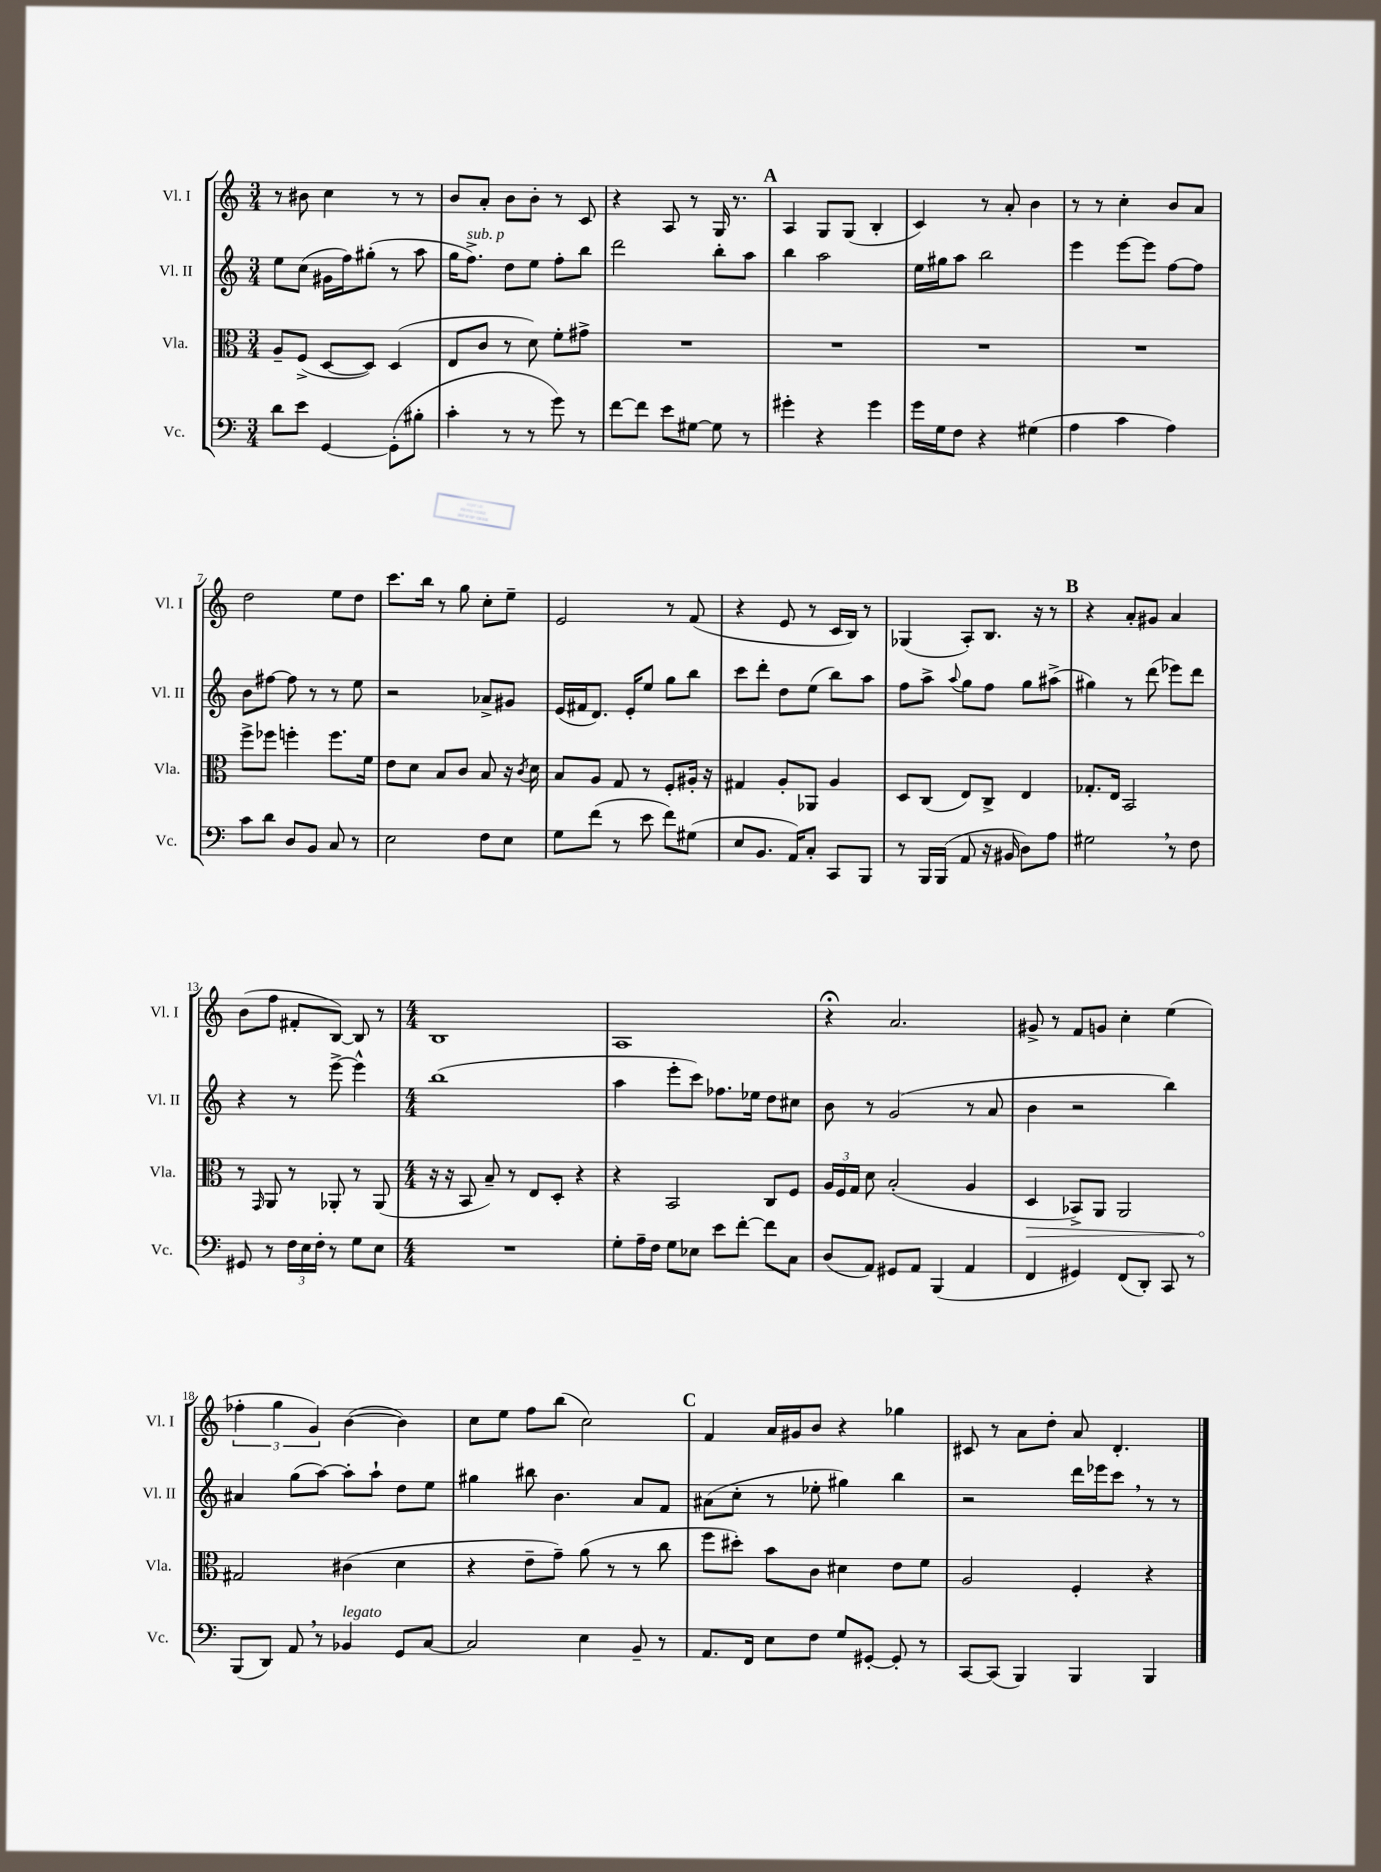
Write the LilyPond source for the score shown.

<<
\new StaffGroup <<
\new Staff = "s0" \with { instrumentName = "Vl. I" shortInstrumentName = "Vl. I" } {
    \clef treble \key c \major \numericTimeSignature \time 3/4
    \autoBeamOff r8 bis'8 c''4 r8 r8 |
    b'8[ a'8]-. b'8[ b'8]-. r8 c'8 |
    r4 a8 r8 g16 r8. |
    \mark \markup { \bold "A" } a4 g8[ g8]( b4-. |
    c'4) r8 a'8-. b'4 |
    r8 r8 c''4-. b'8[ a'8] |
    d''2 e''8[ d''8] |
    c'''8.[ b''16] r8 g''8 c''8[-. e''8]-- |
    e'2 r8 f'8( |
    r4 e'8 r8 c'16[ b16]) r8 |
    ges4( a8[-.) b8.] r16 r8 |
    \mark \markup { \bold "B" } r4 a'8[-. gis'8] a'4 |
    b'8[( f''8] fis'8[-. b8]~) b8 r8 |
    \numericTimeSignature \time 4/4 b1 |
    a1 |
    r4\fermata a'2. |
    gis'8-> r8 f'8[ g'8] c''4-. e''4( |
    \tuplet 3/2 { fes''4-. g''4 g'4) } b'4~( b'4) |
    c''8[ e''8] f''8[ b''8]( c''2) |
    \mark \markup { \bold "C" } f'4 a'16[ gis'16 b'8] r4 ges''4 |
    cis'8 r8 a'8[ d''8]-. a'8 d'4.-. \bar "|." |
}
\new Staff = "s1" \with { instrumentName = "Vl. II" shortInstrumentName = "Vl. II" } {
    \clef treble \key c \major \numericTimeSignature \time 3/4
    \autoBeamOff e''8[ c''8]( gis'16[ f''16) gis''8]-.( r8 a''8 |
    g''16[ f''8.]->^\markup { \italic "sub. p" }) d''8[ e''8] f''8[-. b''8] |
    d'''2 b''8[-. a''8] |
    \mark \markup { \bold "A" } b''4 a''2 |
    e''16[ gis''16 a''8] b''2 |
    e'''4 e'''8[~ e'''8] f''8[~ f''8] |
    b'8[ fis''8]~ fis''8 r8 r8 e''8 |
    r2 aes'8[-> gis'8] |
    e'16[( fis'16 d'8.]) e'16[-. e''8] g''8[ b''8] |
    c'''8[ d'''8]-. d''8[ e''8]( b''8[) a''8] |
    f''8[ a''8]-> \appoggiatura { a''8 } g''8[ f''8] g''8[ ais''8]->( |
    \mark \markup { \bold "B" } gis''4) r8 d'''8( ees'''8[) d'''8] |
    r4 r8 e'''8~-> e'''4-^ |
    \numericTimeSignature \time 4/4 b''1( |
    a''4 e'''8[-. c'''8]) fes''8.[ ees''16] d''8[ cis''8] |
    b'8 r8 g'2( r8 a'8 |
    b'4 r2 b''4) |
    ais'4 g''8[( a''8]~) a''8[-. a''8]-! d''8[ e''8] |
    gis''4 bis''8 b'4. a'8[ f'8] |
    \mark \markup { \bold "C" } ais'8[( c''8]-. r8 ees''8-. gis''4) b''4 |
    r2 d'''16[ ees'''16 c'''8] \breathe r8 r8 \bar "|." |
}
\new Staff = "s2" \with { instrumentName = "Vla." shortInstrumentName = "Vla." } {
    \clef alto \key c \major \numericTimeSignature \time 3/4
    \autoBeamOff a8[-- f8]->( d8[~ d8]) d4( |
    e8[ c'8] r8 d'8) f'8[-. gis'8]-> |
    R2. |
    \mark \markup { \bold "A" } R2. |
    R2. |
    R2. |
    f''8[-> fes''8] f''4-. f''8.[ f'16] |
    e'8[ d'8] b8[ c'8] b8 r16 \acciaccatura { c'8 } d'16 |
    b8[ a8] g8 r8 f8[-. ais16]-. r16 |
    gis4 a8[-. aes,8] a4 |
    d8[ c8]( e8[) c8]-> e4 |
    \mark \markup { \bold "B" } ges8.[-. e16] b,2 |
    r8 \grace { g,16 } a,8 r8 aes,8-. r8 aes,8( |
    \numericTimeSignature \time 4/4 r16 r16 b,8 b8--) r8 e8[ d8]-. r4 |
    r4 b,2 c8[ f8] |
    \tuplet 3/2 { a16[ f16 g16] } d'8 b2-.( a4 |
    \once \override Hairpin.circled-tip = ##t d4\> bes,8[->) a,8] a,2 |
    gis2\! cis'4( d'4 |
    r4 e'8[-- g'8]--) a'8( r8 r8 c''8 |
    \mark \markup { \bold "C" } f''8[ dis''8]-.) b'8[ c'8] dis'4 e'8[ f'8] |
    a2 f4-. r4 \bar "|." |
}
\new Staff = "s3" \with { instrumentName = "Vc." shortInstrumentName = "Vc." } {
    \clef bass \key c \major \numericTimeSignature \time 3/4
    \autoBeamOff d'8[ e'8] g,4~ g,8[-.( bis8]-. |
    c'4-. r8 r8 g'8) r8 |
    f'8[~ f'8] e'8[ gis8]~ gis8 r8 |
    \mark \markup { \bold "A" } gis'4-. r4 gis'4 |
    g'16[ g16 f8] r4 gis4( |
    a4 c'4 a4) |
    c'8[ d'8] d8[ b,8] c8 r8 |
    e2 f8[ e8] |
    g8[ f'8]( r8 e'8 f'8[) gis8]( |
    e8[ b,8.] a,16[) c8]-. c,8[ b,,8] |
    r8 b,,16[ b,,16]( a,8 r16 bis,16 d8[) a8] |
    \mark \markup { \bold "B" } gis2 \breathe r8 f8 |
    gis,8 r8 \tuplet 3/2 { f16[ e16 f16]-. } r8 g8[ e8] |
    \numericTimeSignature \time 4/4 R1 |
    g8[-. a16-- f16] g8[ ees8] e'8[ f'8]~-. f'8[ c8] |
    d8[( a,8]) gis,8[ a,8] b,,4( a,4 |
    f,4 gis,4) f,8[( d,8]-.) c,8 r8 |
    b,,8[( d,8]) a,8 \breathe r8 bes,4^\markup { \italic "legato" } g,8[ c8]~ |
    c2 e4 b,8-- r8 |
    \mark \markup { \bold "C" } a,8.[ f,16] e8[ f8] g8[ gis,8]~-. gis,8-. r8 |
    c,8[~ c,8]( b,,4) b,,4 b,,4 \bar "|." |
}
>>
>>
